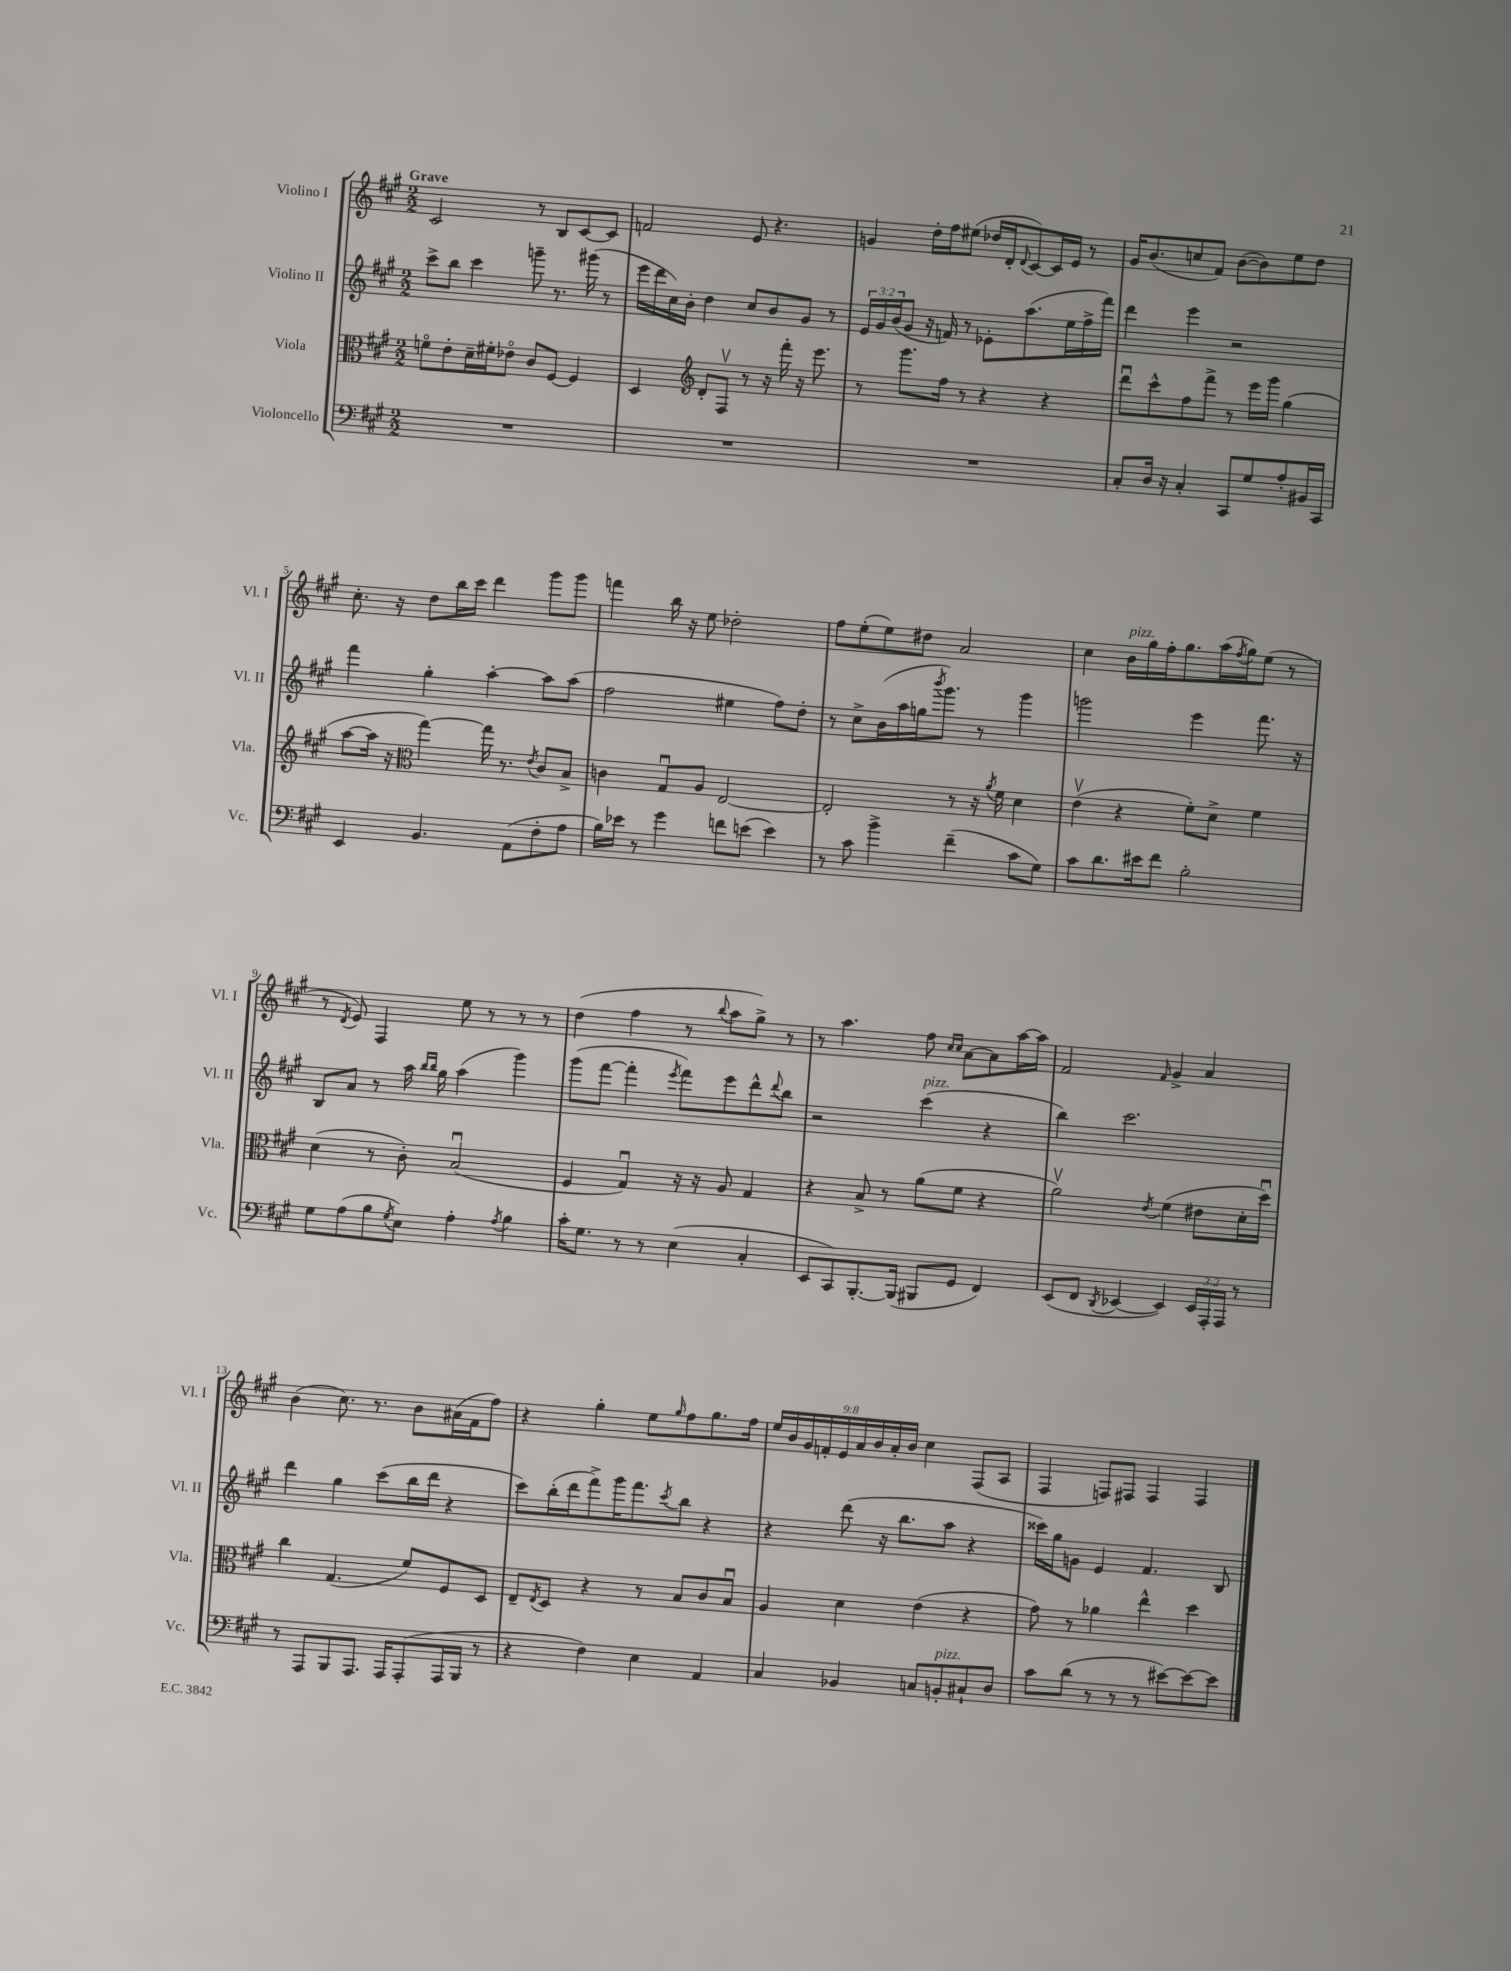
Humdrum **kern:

**kern	**kern	**kern	**kern
*staff4	*staff3	*staff2	*staff1
*clefF4	*clefC3	*clefG2	*clefG2
*k[f#c#g#]	*k[f#c#g#]	*k[f#c#g#]	*k[f#c#g#]
*M2/2	*M2/2	*M2/2	*M2/2
1r	8fo	8ccc#^	2c#
.	8e'	8bb	.
.	16d~	4ccc#	.
.	16f#'	.	.
.	8e-o	.	.
.	8c#	8ggg~	8r
.	[8F#	8.r	8B
.	4F#]	.	[8c#
.	.	(16ggg#	.
.	.	8r	8c#]
=	=	=	=
1r	4D	16eee	2f
.	.	16ddd	.
.	.	16cc#)	.
.	.	16b'	.
*	*clefG2	*	*
.	8d'	4dd	.
.	8F#v	.	.
.	8r	8cc#	8e
.	16r	8b	4.r
.	16fff#'	.	.
.	16r	8g#	.
.	8.eee	.	.
.	.	8r	.
=	=	=	=
1r	8r	24e	4g
.	.	24g#	.
.	.	(24b	.
.	8.ggg#	8g#	.
.	.	16r	16dd'
.	16ff#	16f)	16ff#
.	8r	8r	(8ee#
.	4r	8e-'	16dd-
.	.	.	16d'
.	.	.	8qqd
.	.	(8.aa	[8c#)
.	4r	.	16c#]
.	.	16ee	16e
.	.	16ff#^	8r
.	.	16fff#)	.
=	=	=	=
8C#'	8dddu	4ddd	16g#
.	.	.	(8.b
16D	8ccc#^^	.	.
16r	.	.	.
4C#'	8ff#	4eee	8cc
.	8fff#^	.	8f#)
8CC#	8r	2r	([8b
8G#	16eee	.	8b])
.	16ggg#	.	.
8A'	(4gg#	.	8ee
16BB#	.	.	8dd
16CC#	.	.	.
=	=	=	=
4EE	[8aa	4fff#	8.cc#'
.	16aa]	.	.
.	16r	.	16r
*	*clefC3	*	*
4.BB	[4gg#)	4gg#'	8dd
.	.	.	16bb
.	.	.	16ccc#
.	16gg#]	[4aa'	4ddd
.	8.r	.	.
(8AA	.	.	.
.	8qe	.	.
8F#'	8c#	8aa]	8ggg#
8A	8B^	(8aa	8ggg#
=	=	=	=
16B)	4c	2ff#	4fff
16e-	.	.	.
8r	.	.	.
4g#	8G#u	.	16bb
.	.	.	16r
.	8A	.	8ee
8f	[2E	4ee#	2dd-'
(8e	.	.	.
4e)	.	8ff#)	.
.	.	8dd'	.
=	=	=	=
8r	2E']	8r	8ff#
8c#	.	8cc#^	(8ee'
4b^	.	(16b	8ee)
.	.	16aa	.
.	.	16gg	8dd#
.	.	8qbbb	.
.	.	8.ggg#)	.
(4f#~	8r	.	2a
.	16r	8r	.
.	8qa	.	.
.	16f#	.	.
8c#	4d	4ggg#	.
8G#)	.	.	.
=	=	=	=
8c#	(4ev	2ggg	4cc#
8.d	.	.	.
.	4r	.	16b
16e#	.	.	16gg#
8f#	.	.	16ff#'
.	.	.	8.gg#
2B'	8f#')	4eee	.
.	8d^	.	(16aa
.	.	.	8qff#
.	.	.	16gg#)
.	4f#	8.fff#	(8ee
.	.	.	8r
.	.	16r	.
=	=	=	=
8G#	(4d	8B	8r
.	.	.	8qd
(8A	.	8a	8e)
8B	8r	8r	4F#
8qG#	.	.	.
8E)	8c#')	16aa	.
.	.	16qqbb	.
.	.	16qqbb	.
.	.	16gg#	.
4A'	(2Bu	(4aa	8ee
.	.	.	8r
8qA	.	.	.
4B	.	4ggg#)	8r
.	.	.	8r
=	=	=	=
16c#'	4F#	(8ggg#	(4dd
8.G#	.	.	.
.	.	[8fff#	.
8r	4G#u)	4fff#']	4ff#
8r	.	.	.
.	.	8qeee	.
(4E	16r	8fff#)	8r
.	16r	.	.
.	.	.	8qqbb
.	8A	8eee	8aa
4C#'	4G#	8ddd^^	8gg#^)
.	.	8qqddd	.
.	.	8bb	8r
=	=	=	=
8EE	4r	2r	8r
8CC#)	.	.	4.aa
[8.BBB'	8B^	.	.
.	8r	.	.
(16BBB]	.	.	.
8BBB#	(8a	(4ccc#	8ff#
.	.	.	16qqcc#
.	.	.	16qqcc#
8GG#	8f#	.	[8a
4FF#)	4r	4r	8a]
.	.	.	[16aa
.	.	.	16aa]
=	=	=	=
(8EE	2av)	4bb)	2f#
8FF#	.	.	.
8qDD	.	.	.
[4EE-	.	2.ccc#	.
.	8qe	.	16qqf#
4EE-])	(4f#	.	4g#^
24EE-	8e#	.	4a
24AAA'	.	.	.
24AAA	.	.	.
8r	16d'	.	.
.	16ddu)	.	.
=	=	=	=
8r	4cc#	4ddd	(4b
8AAA	.	.	.
8BBB	(4.G#	4gg#	8.cc#)
8.AAA	.	.	.
.	.	.	8.r
.	.	(8ccc#	.
16AAA	.	.	.
(8AAA'	8f#)	16bb	8b
.	.	16ddd	.
16AAA	8F#	4r	(16a#
16BBB	.	.	16f#
8r	8D	.	8ff#)
=	=	=	=
4r	8E~	8ccc#)	4r
.	8qE	.	.
.	8D	(16bb'	.
.	.	16ddd	.
4F#)	4r	8fff#^)	4gg#'
.	.	16ggg#	.
.	.	8.fff#	.
4E	8r	.	8ee
.	.	8qccc#	16qqgg#
.	8B	8bb	8ff#
4AA	8c#	4r	8.gg#
.	8Bu	.	.
.	.	.	16ff#
=	=	=	=
4C#	4A	4r	18ee
.	.	.	18b
.	.	.	18g#
.	.	.	18f'
.	.	.	18e
4BB-	4d	(8ddd	.
.	.	.	18a
.	.	.	18b
.	.	16r	.
.	.	.	18a'
.	.	8.bb	.
.	.	.	18b
8C	(4e	.	4cc#
8BB'	.	8aa	.
8C#`	4r	4r	(8F#
8D	.	.	8A
=	=	=	=
8c#	8g#)	16ccc##)	4F#
.	.	16gg#	.
(8d	8r	8g	.
8r	4a-	4e	8F)
8r	.	.	8F#
8r	4ee^^	4.f#	4F#
[8e#)	.	.	.
8e#_	4dd	.	4F#
8e#]	.	8B	.
==	==	==	==
*-	*-	*-	*-
